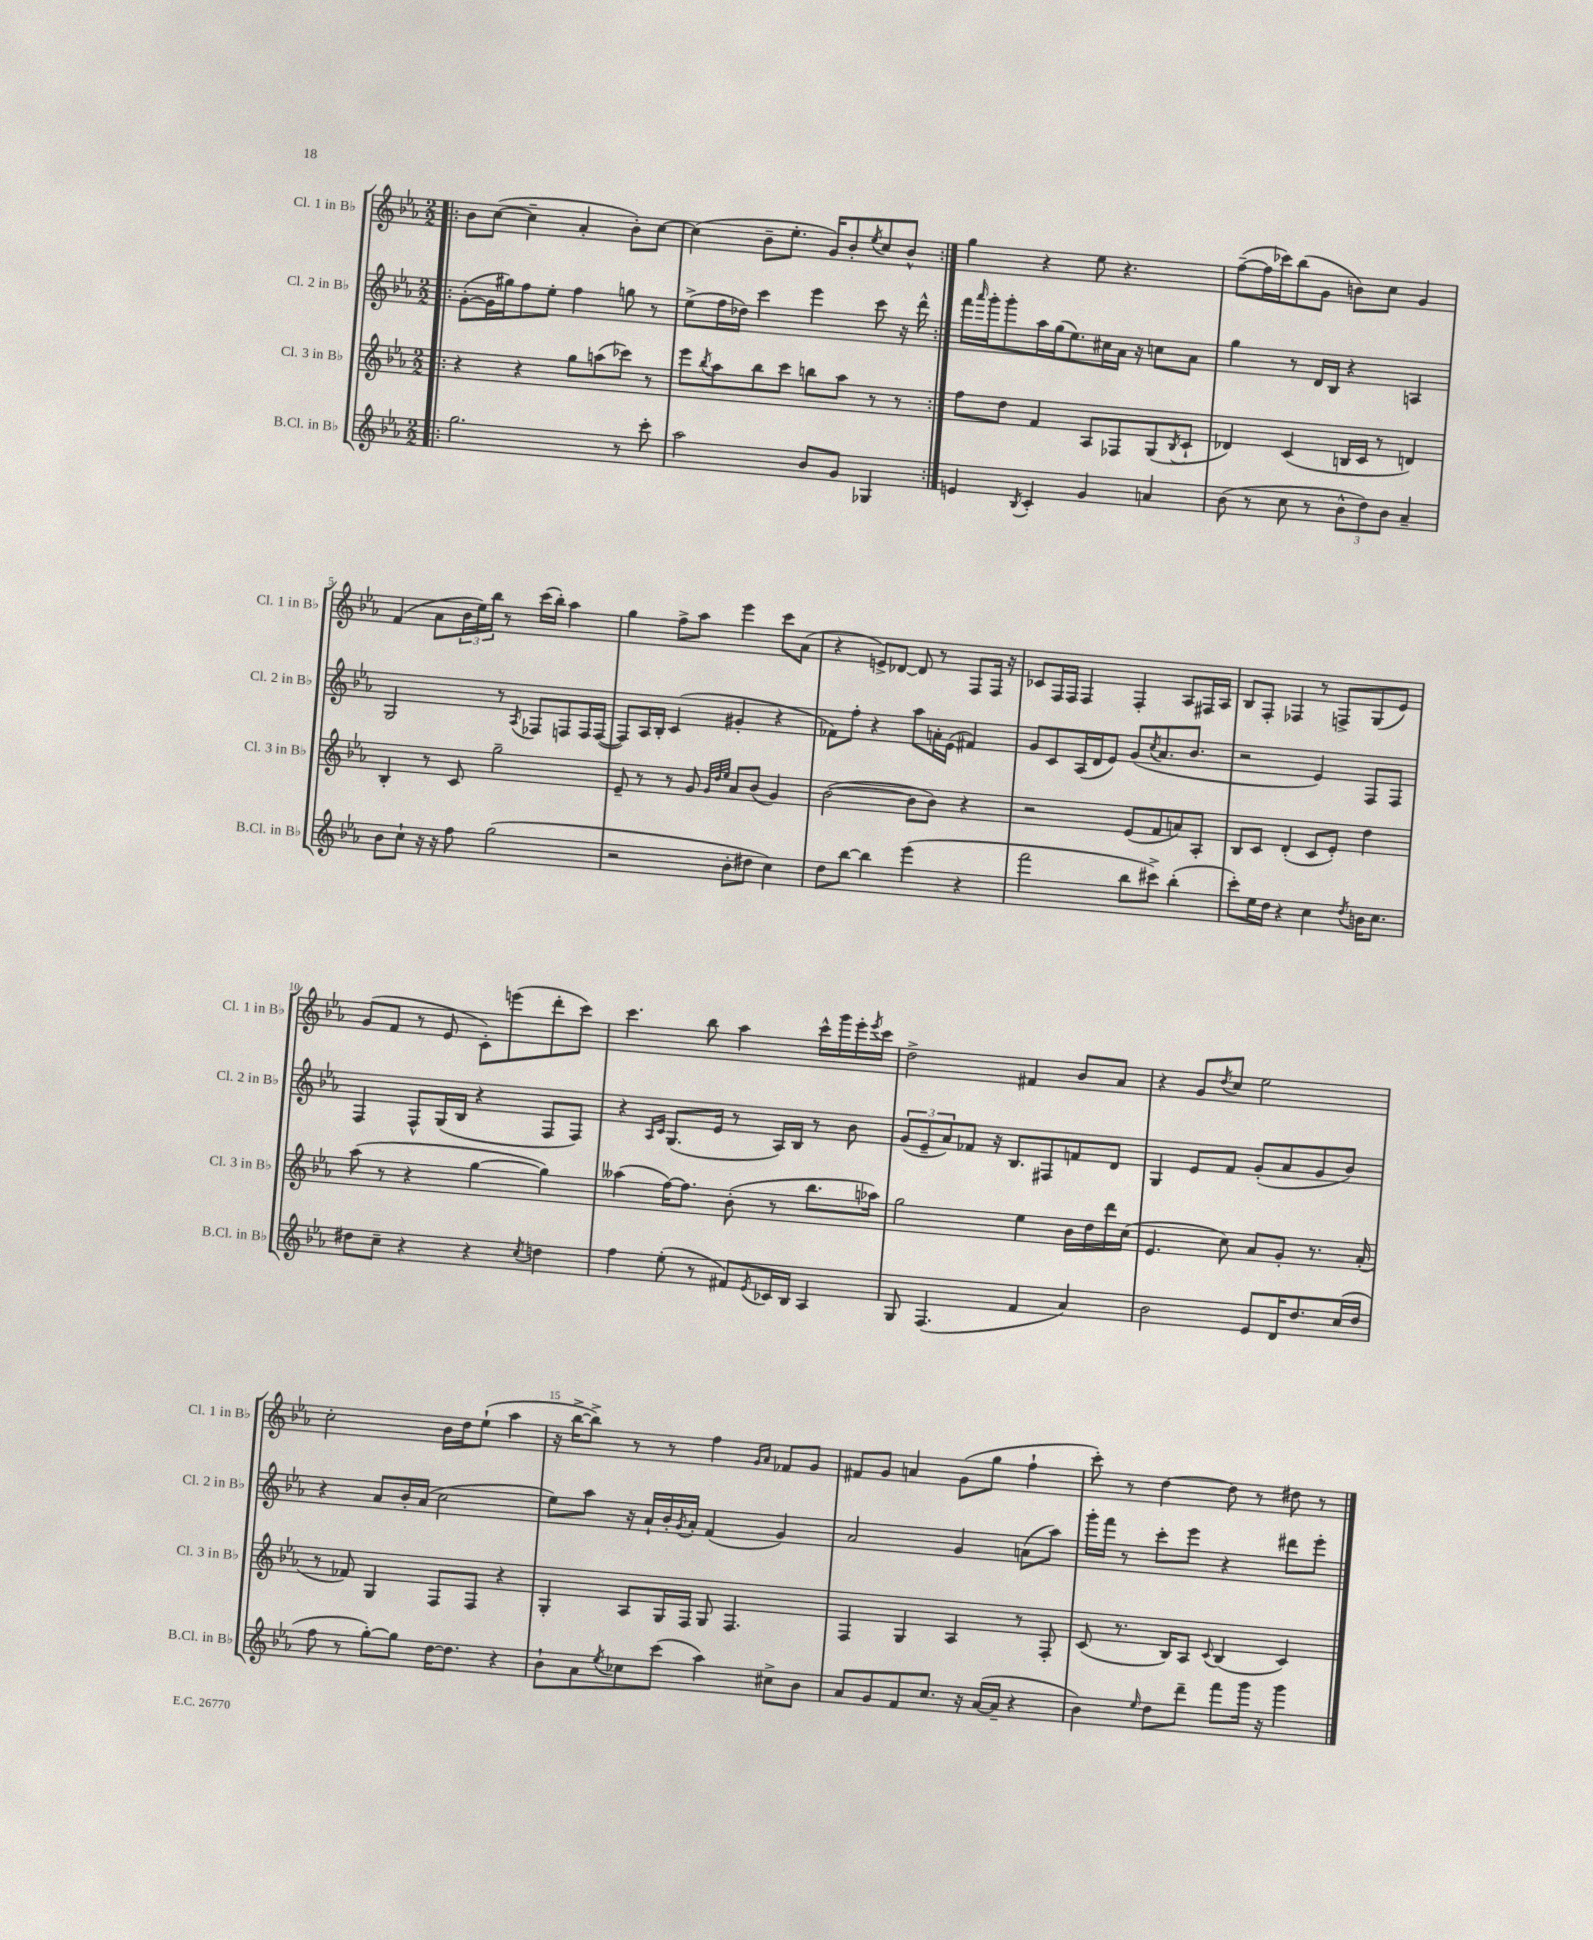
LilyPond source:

<<
\new StaffGroup <<
\new Staff = "s0" \with { instrumentName = "Cl. 1 in Bb" shortInstrumentName = "Cl. 1 in Bb" } {
    \clef treble \key ees \major \numericTimeSignature \time 2/2
    \repeat volta 2 { \bar ".|:" bes'8 c''8~( c''4-- aes'4-. bes'8-.) c''8~ |
    c''4( bes'8-- ees''8.-. g'16) bes'8-. \acciaccatura { ees''8 } c''8 bes'8-^ | }
    g''4 r4 ees''8 r4. |
    f''8~--( f''16 ces'''16) bes''8( g'8 b'8) c''8 g'4 |
    f'4( aes'8 \tuplet 3/2 { bes'16 ees''16) bes''16 } r8 c'''16( bes''16-.) aes''4 |
    g''4 f''8-> aes''8 ees'''4 c'''8 aes'8( |
    r4 e'8->) des'8~ des'8 r8 f8 f16 r16 |
    ces'8 f16 f16 f4 f4-. aes8 fis16 aes16 |
    bes8 f8-. fes4 r8 f8-> g8( ees'8) |
    g'8( f'8 r8 ees'8 c'8-.) e'''8( d'''8-. c'''8) |
    c'''4. bes''8 aes''4 c'''16-^ g'''16 ees'''16-. \acciaccatura { ees'''8 } c'''16 |
    d''2-> fis'4 bes'8 aes'8 |
    r4 g'8 \acciaccatura { d''8 } c''8 ees''2 |
    c''2-. bes'16 d''16 ees''8-!( aes''4 |
    r16 bes''16~-> bes''8->) r8 r8 f''4 \grace { g'16 aes'16 } fes'8 g'8 |
    fis'8 g'8 a'4 g'8( g''8 f''4-! |
    c'''8-.) r8 d''4~ d''8 r8 dis''8 r8 \bar "|." |
}
\new Staff = "s1" \with { instrumentName = "Cl. 2 in Bb" shortInstrumentName = "Cl. 2 in Bb" } {
    \clef treble \key ees \major \numericTimeSignature \time 2/2
    \repeat volta 2 { \bar ".|:" g'8~-.( g'16 gis''16) f''8 ees''8-. f''4 g''8 r8 |
    ees''8->( f''16 des''16) c'''4 ees'''4 c'''8 r16 d'''16-^ | }
    f'''16 \grace { aes'''16 } g'''16-. g'''8-. aes''16 g''16( ees''8.) cis''16 aes'16 r16 c''8 aes'8 |
    g''4 r8 d'16 bes16 r4 a4 |
    g2 r8 \acciaccatura { aes8 } fes8 f8 f16 f16~( |
    f8) aes16 bes16-. c'4( gis'4-. r4 |
    fes'8) f''8-. r4 aes''8 a'16-. ees'16( fis'4) |
    g'8 c'8 aes16( d'16 ees'8) g'8( \acciaccatura { c''8 } aes'8. bes'8. |
    r2 ees'4) f8 f8 |
    f4 f8-^ g16( bes16 r4 f8 f8) |
    r4 \grace { aes16 c'16 } g8.( ees'16 r8 aes16) bes16 r8 bes'8 |
    \tuplet 3/2 { g'8( ees'8-- aes'8) } fes'8 r16 bes8. fis8 f'8 d'8 |
    g4 ees'8 f'8 g'8-.( aes'8 g'8 bes'8) |
    r4 aes'8 bes'16-. aes'16( c''2 |
    ees''8) aes''8 r16 aes'16-! bes'16-. \acciaccatura { g'8 } aes'16-. f'4( g'4) |
    aes'2 g'4 a'8( aes''8) |
    g'''16-. f'''16 r8 c'''8-. ees'''8 r4 dis'''8 ees'''8-. \bar "|." |
}
\new Staff = "s2" \with { instrumentName = "Cl. 3 in Bb" shortInstrumentName = "Cl. 3 in Bb" } {
    \clef treble \key ees \major \numericTimeSignature \time 2/2
    \repeat volta 2 { \bar ".|:" r4 r4 g''8 a''8( ces'''8) r8 |
    ees'''8 \acciaccatura { bes''8 } aes''8 bes''8 c'''8 b''8 aes''8 r8 r8 | }
    f''8 d''8 f'4 aes8 fes8 g8( \acciaccatura { bes8 } c'8-! |
    des'4) c'4( b16 c'16 r8 d'4) |
    bes4-. r8 c'8 g''2-- |
    ees'8-- r8 r8 g'8 \grace { g'32 d''32 ees''32 } aes'8 bes'8( g'4) |
    bes'2~( bes'8 bes'8) r4 |
    r2 ees'8( f'8 a'8) aes8-. |
    bes8 c'8 d'4-.( c'8 ees'8-.) d''4 |
    aes''8( r8 r4 g''4~ g''4) |
    aeses''4( f''16~) f''8. bes'8-.( r8 bes''8. aes''16) |
    g''2 ees''4 bes'16 d''16 d'''16 c''16( |
    ees'4. c''8) aes'8 g'8-. r8. aes'16-.( |
    r8 fes'8) g4 f8 f8 r4 |
    g4-. aes8 g16 f16 g8 f4. |
    f4 g4 aes4 r8 f8-. |
    c'8( r8. bes16) aes8 \appoggiatura { c'8 } bes4( c'4) \bar "|." |
}
\new Staff = "s3" \with { instrumentName = "B.Cl. in Bb" shortInstrumentName = "B.Cl. in Bb" } {
    \clef treble \key ees \major \numericTimeSignature \time 2/2
    \repeat volta 2 { \bar ".|:" g''2. r8 c'''8-. |
    aes''2 bes'8 g'8 ges4 | }
    e'4 \acciaccatura { bes8 } c'4-. g'4 a'4 |
    bes'8( r8 c''8 r8 \tuplet 3/2 { bes'8-^ d''8) bes'8 } aes'4-- |
    bes'8 c''8-! r16 r16 f''8 g''2( |
    r2 bes'8-. dis''8 c''4) |
    d''8 bes''8~ bes''4 ees'''4( r4 |
    f'''2 bes''8 cis'''8->) bes''4-.( |
    c'''8-.) ees''16 d''16 r4 c''4 \acciaccatura { d''8 } b'16 c''8. |
    dis''8 c''8-- r4 r4 \acciaccatura { c''8 } d''4 |
    f''4 ees''8-.( r8 fis'8) \acciaccatura { ees'8 } ces'16 bes16 aes4 |
    g8 f4.( f'4 aes'4) |
    bes'2 ees'8 d'16 d''8. c''16( d''16 |
    f''8 r8 g''8~-.) g''8 d''16~ d''8. r4 |
    bes'8-! aes'8 \acciaccatura { ees''8 } ces''8 c'''8( aes''4) cis''8-> bes'8 |
    aes'8 g'8 f'8 c''8. r16 aes'16~( aes'16-- r4 |
    bes'4) \grace { ees''16 } d''8 d'''8-- f'''8 g'''16 r16 g'''4 \bar "|." |
}
>>
>>
\layout { \context { \Score \override BarNumber.break-visibility = ##(#f #t #t) barNumberVisibility = #(every-nth-bar-number-visible 5) } }
